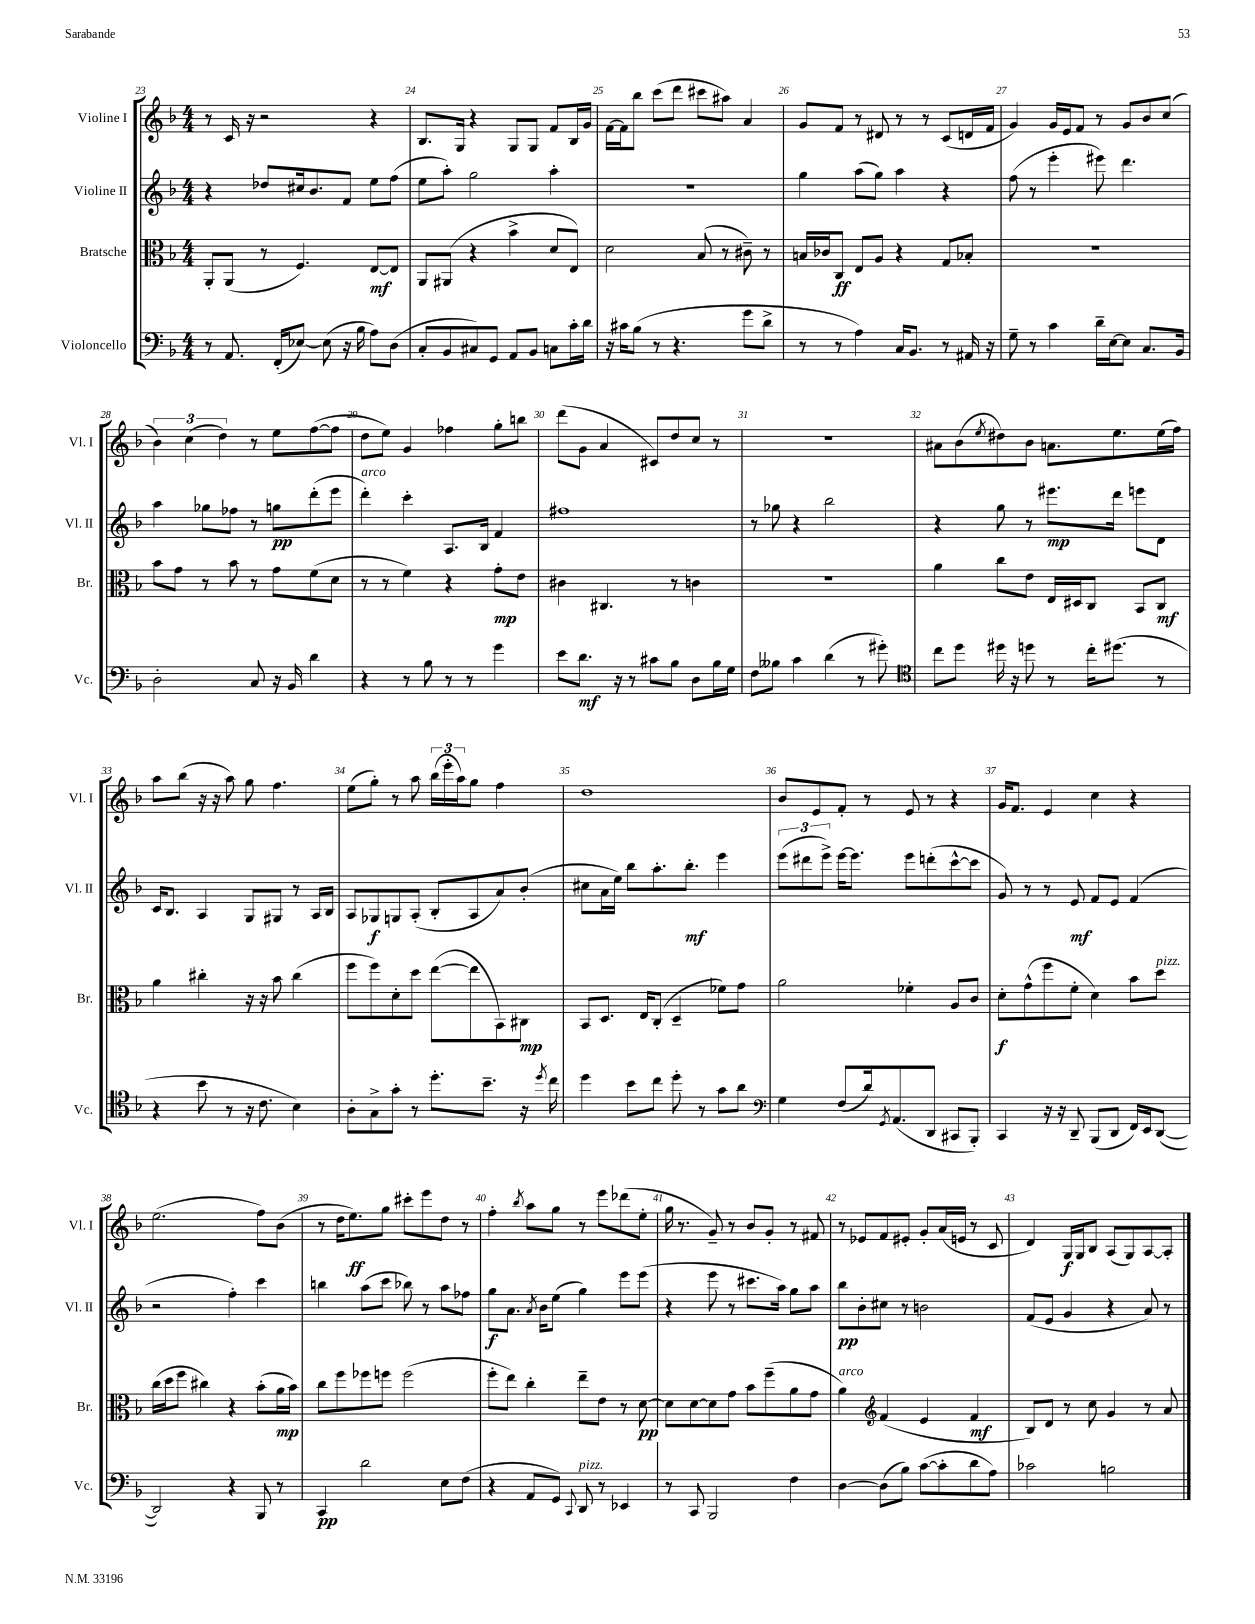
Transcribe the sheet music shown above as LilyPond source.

<<
\new StaffGroup <<
\new Staff = "s0" \with { instrumentName = "Violine I" shortInstrumentName = "Vl. I" } {
    \clef treble \key f \major \numericTimeSignature \time 4/4
    r8 c'16 r16 r2 r4 |
    bes8. g16 r4 g8 g8 f'8 bes16 g'16 |
    f'16~ f'16 bes''8 c'''8( d'''8 cis'''8 ais''8) a'4 |
    g'8 f'8 r8 dis'8 r8 r8 c'8( d'16 f'16 |
    g'4) g'16 e'16 f'8 r8 g'8 bes'8 c''8( |
    \tuplet 3/2 { bes'4) c''4( d''4) } r8 e''8 f''8~( f''8 |
    d''8 e''8) g'4 fes''4 g''8-. b''8 |
    d'''8( g'8 a'4 cis'8) d''8 c''8 r8 |
    R1 |
    ais'8 bes'8( \acciaccatura { e''8 } dis''8) bes'8 a'8. e''8. e''16( f''16) |
    a''8 bes''8( r16 r16 a''8) g''8 f''4. |
    e''8( g''8-.) r8 a''8 \tuplet 3/2 { bes''16( e'''16-. a''16) } g''8 f''4 |
    d''1 |
    bes'8 e'8 f'8-. r8 e'8 r8 r4 |
    g'16 f'8. e'4 c''4 r4 |
    e''2.( f''8) bes'8( |
    r8 d''16 e''8.\ff) g''8 cis'''8-. e'''8 d''8 r8 |
    f''4-. \acciaccatura { bes''8 } a''8 g''8 r8 e'''8 des'''8( e''8-. |
    g''16 r8. g'8--) r8 bes'8 g'8-. r8 fis'8 |
    r8 ees'8 f'8 eis'8-. g'8-. a'16( e'16 r8 c'8 |
    d'4) g16\f g16 bes8 a8( g8) a8~ a8-. \bar "|." |
}
\new Staff = "s1" \with { instrumentName = "Violine II" shortInstrumentName = "Vl. II" } {
    \clef treble \key f \major \numericTimeSignature \time 4/4
    r4 des''8 cis''16 bes'8. f'8 e''8 f''8( |
    e''8 a''8-.) g''2 a''4-. |
    R1 |
    g''4 a''8( g''8) a''4 r4 |
    f''8( r8 e'''4-. eis'''8) d'''4. |
    a''4 ges''8 fes''8 r8 g''8\pp d'''8-.( e'''8 |
    d'''4-.^\markup { \italic "arco" }) c'''4-. a8. bes16 f'4 |
    fis''1 |
    r8 ges''8 r4 bes''2 |
    r4 g''8 r8 eis'''8.\mp d'''16 e'''8 d'8 |
    c'16 bes8. a4 g8 gis8 r8 a16 bes16 |
    a8 ges8\f g8 a8-.( bes8-. a8 a'8) bes'8-.( |
    cis''8 a'16 e''16) bes''8 a''8.-. bes''8.-.\mf e'''4 |
    \tuplet 3/2 { e'''8( dis'''8 e'''8->) } e'''16~ e'''8. e'''8 d'''8-.( c'''8~-^ c'''8 |
    g'8) r8 r8 e'8\mf f'8 e'8 f'4( |
    r2 f''4-.) c'''4 |
    b''4 a''8( c'''8 bes''8) r8 a''8 fes''8 |
    g''8\f a'8. \acciaccatura { a'8 } bes'16 e''8( g''4) e'''8 e'''8( |
    r4 e'''8 r8 cis'''8. a''16) g''8 a''8 |
    bes''8\pp bes'8-. cis''8 r8 b'2 |
    f'8( e'8 g'4 r4 a'8) r8 \bar "|." |
}
\new Staff = "s2" \with { instrumentName = "Bratsche" shortInstrumentName = "Br." } {
    \clef alto \key f \major \numericTimeSignature \time 4/4
    a,8-. a,8( r8 f4.) e8~\mf e8 |
    a,8 ais,8( r4 bes'4-> d'8 e8) |
    d'2 bes8( r8 cis'8--) r8 |
    b16 ces'16 c8\ff e8 a8 r4 g8 bes8-. |
    R1 |
    bes'8 g'8 r8 bes'8 r8 g'8 f'8( d'8 |
    r8 r8 f'4) r4 g'8-.\mp e'8 |
    cis'4 cis4. r8 c'4 |
    R1 |
    a'4 c''8 e'8 e16 dis16 c8 bes,8 c8\mf |
    a'4 cis''4-. r16 r16 bes'8 cis''4( |
    f''8 f''8) d'8-. d''8 e''8~( e''8 bes,8) cis8\mp |
    bes,8 d8. e16 c8-.( d4-- fes'8) g'8 |
    a'2 fes'4-. a8 c'8 |
    d'8-.\f g'8-^( f''8 f'8-. d'4) bes'8 d''8^\markup { \italic "pizz." } |
    c''16( d''16 f''8 cis''4) r4 bes'8-.( a'16\mp bes'16) |
    c''8 f''8 fes''8 f''8 f''2( |
    f''8-. e''8) c''4-. e''8-- e'8 r8 d'8~\pp |
    d'8 d'8~ d'8 g'8 bes'8 f''8--( a'8 g'8 |
    a'4^\markup { \italic "arco" }) \clef treble f'4( e'4 f'4\mf |
    bes8) d'8 r8 c''8 g'4 r8 a'8 \bar "|." |
}
\new Staff = "s3" \with { instrumentName = "Violoncello" shortInstrumentName = "Vc." } {
    \clef bass \key f \major \numericTimeSignature \time 4/4
    r8 a,8. f,16-.( ees8~) ees8( r16 bes16 a8) d8( |
    c8-. bes,8 cis8) g,8 a,8 bes,8 c8 c'16-. d'16 |
    r16 cis'16 bes8( r8 r4. g'8 d'8-> |
    r8 r8 a4) c16 bes,8. r8 ais,16 r16 |
    g8-- r8 c'4 d'16-- e16~ e8 c8. bes,16 |
    d2-. c8 r16 bes,16 d'4 |
    r4 r8 bes8 r8 r8 g'4 |
    e'8 d'8.\mf r16 r8 cis'8 bes8 d8 bes16 g16 |
    f8 beses8 c'4 d'4( r8 gis'8-.) |
    \clef tenor c''8 d''8 dis''16 r16 d''8 r8 c''16-. dis''8.( r8 |
    r4 bes'8 r8 r16 c'8. bes4) |
    a8-. g8-> g'8-. r8 d''8.-. bes'8.-- r16 \acciaccatura { d''8 } c''16 |
    d''4 bes'8 c''8 d''8-. r8 g'8 a'8 |
    \clef bass g4 f8( d'16) \acciaccatura { g,8 } a,8.( d,8 cis,8 bes,,8-.) |
    c,4 r16 r16 d,8-- bes,,8( d,8 f,16) e,16 d,8~( |
    d,2) r4 bes,,8 r8 |
    c,4\pp d'2 e8 f8( |
    r4 a,8 g,8) \appoggiatura { c,8 } d,8^\markup { \italic "pizz." } r8 ees,4 |
    r8 c,8 bes,,2 f4 |
    d4~ d8( bes8) c'8~( c'8-. d'8 a8) |
    ces'2 b2 \bar "|." |
}
>>
>>
\layout { \context { \Score currentBarNumber = #23 \override BarNumber.break-visibility = ##(#f #t #t) barNumberVisibility = #all-bar-numbers-visible } }
